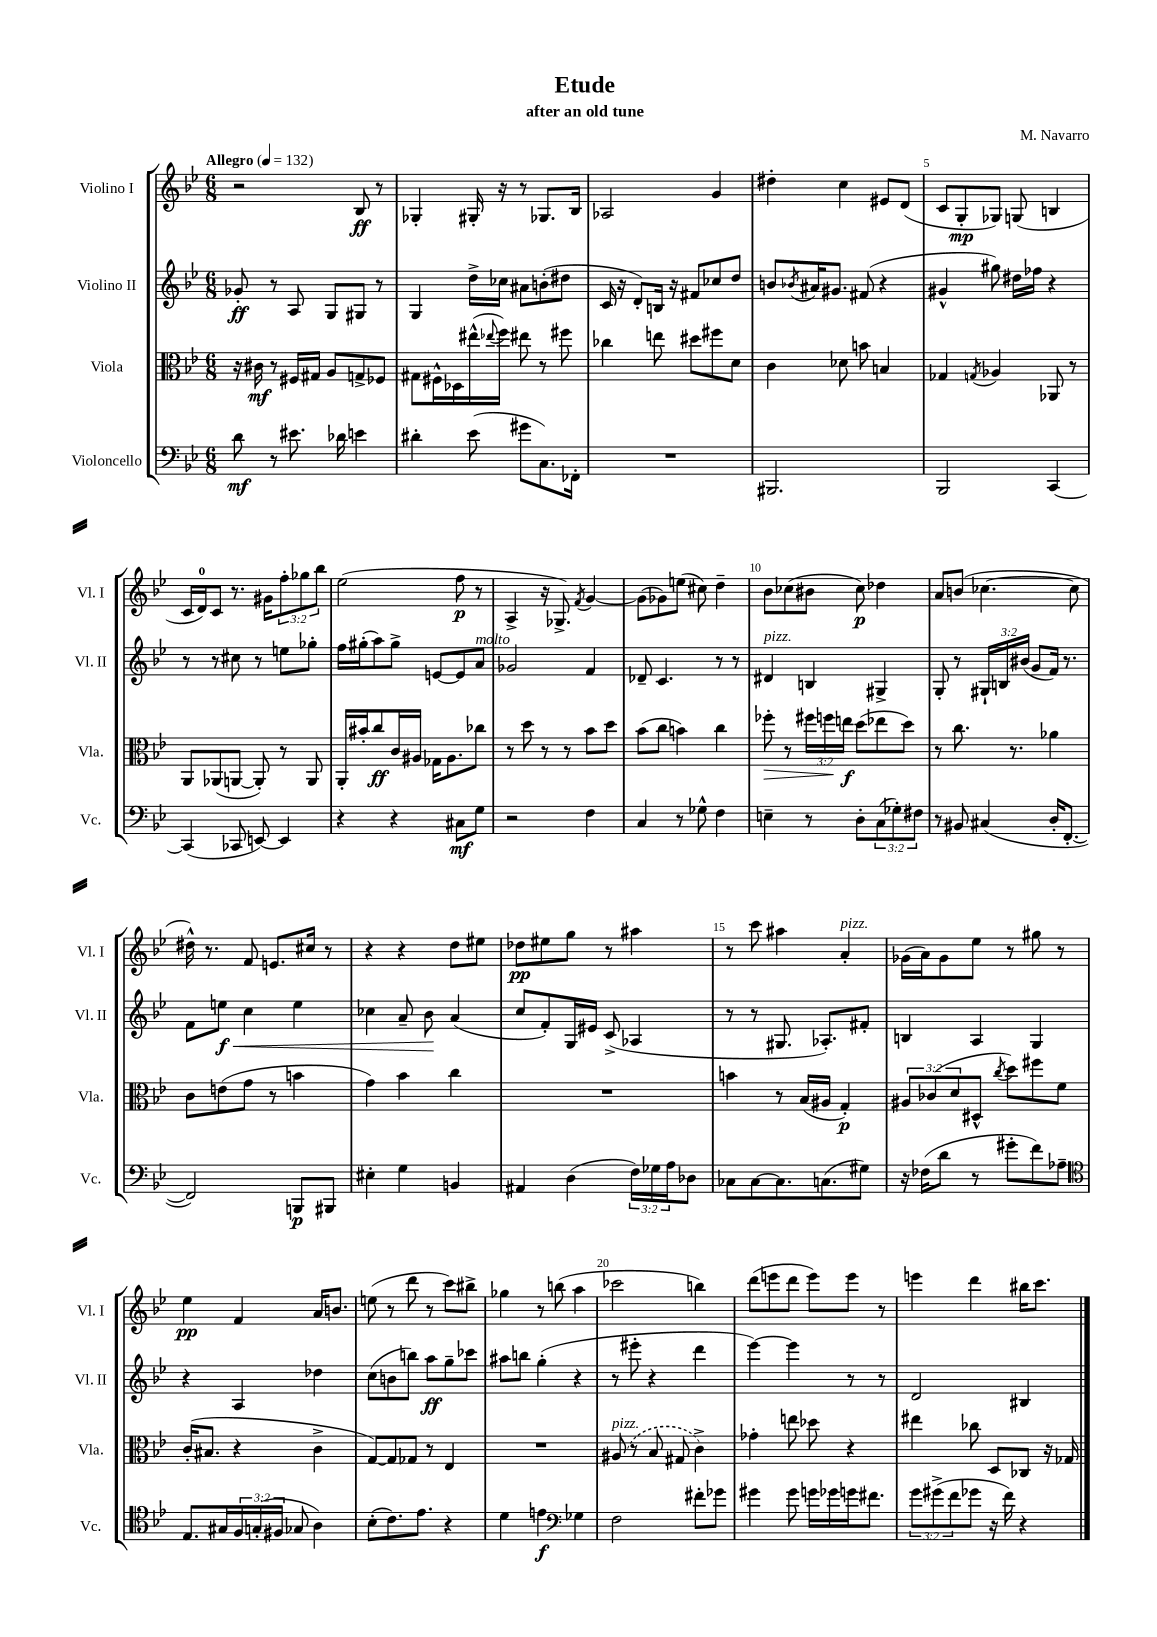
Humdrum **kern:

**kern	**kern	**kern	**kern
*staff4	*staff3	*staff2	*staff1
*clefF4	*clefC3	*clefG2	*clefG2
*k[b-e-]	*k[b-e-]	*k[b-e-]	*k[b-e-]
*M6/8	*M6/8	*M6/8	*M6/8
*MM132	*MM132	*MM132	*MM132
8d	16r	8g-'	2r
.	16c#	.	.
8r	8r	8r	.
8.e#	16F#	8A	.
.	16G#	.	.
.	8A	8G	.
16d-	.	.	.
4e	8G^	8G#	8B-
.	8F-	8r	8r
=	=	=	=
4d#'	8G#	4G	4G-'
.	16F#^^	.	.
.	16D-	.	.
(8e-	(16ee#^^	16dd^	16G#'
.	8qqee-	.	.
.	16ff)	16cc-	16r
8g#	8ee#	8a#	8r
8.C)	8r	(8b'	8.G-
.	8ff#	8dd#	.
16FF-'	.	.	16B-
=	=	=	=
2.r	4cc-	16c	2A-
.	.	16r	.
.	.	8d')	.
.	8ee	16B	.
.	.	16r	.
.	8dd#	8f#	.
.	8ff#	8cc-	4g
.	8d	8dd	.
=	=	=	=
2.BBB#	4c	8b	4dd#'
.	.	8qb-	.
.	.	16a#	.
.	.	8.g#	.
.	8d-	.	4cc
.	8b	(8f#	.
.	4B	4r	8e#
.	.	.	(8d
=	=	=	=
2BBB-	4G-	4g#^^	8c
.	.	.	8G'
.	8qG	.	.
.	4A-	8gg#)	8G-)
.	.	16dd#	(8G
.	.	16ff-	.
[4CC	8AA-	4r	4B
.	8r	.	.
=	=	=	=
(4CC]	8AA	8r	16c
.	.	.	16d)
.	(8AA-	8r	8c
8CC-	[8AA	8cc#	8.r
[8EE)	8AA'])	8r	.
.	.	.	16g#
4EE]	8r	8ee	12ff'
.	.	.	12gg-
.	8AA	8gg-'	.
.	.	.	12bb-
=	=	=	=
4r	16AA'	16ff	(2ee-
.	16b#'	(16gg#'	.
.	8cc	8aa)	.
4r	16c	8gg#^	.
.	16A#	.	.
.	16G-	[8e	.
.	8.A#	.	.
8C#	.	8e]	8ff
8G	8cc-	8a	8r
=	=	=	=
2r	8r	2g-	4A^
.	8dd	.	.
.	8r	.	16r
.	.	.	8.G-^)
.	8r	.	.
.	.	.	8qf
4F	8b-	4f	[4g
.	8dd	.	.
=	=	=	=
4C	(8b-	8d-~	(8g]
.	8cc	4.c	8g-)
8r	4b)	.	(8ee
8G-^^	.	.	8cc#)
4F	4cc	8r	4dd~
.	.	8r	.
=	=	=	=
4E~	8ff-'	4d#	8b-
.	8r	.	(8cc-
8r	24ff#	4B	8b#
.	24ff	.	.
.	24ee	.	.
8D'	(8dd	.	8cc-)
(12C	8ee-	4G#^	4dd-
12G-')	.	.	.
.	8dd)	.	.
12F#	.	.	.
=	=	=	=
8r	8r	8G'	8a
8BB#	8.cc	8r	(8b
(4C#	.	24G#`	[4.cc-
.	.	24B	.
.	8.r	.	.
.	.	(24b#	.
.	.	8g	.
16D'	4a-	16f)	.
[8.FF'	.	8.r	.
.	.	.	8cc-]
=	=	=	=
2FF])	8c	8f	16dd#^^)
.	.	.	8.r
.	(8e	8ee	.
.	8g	4cc	8f
.	8r	.	8.e
8BBB	4b	4ee	.
.	.	.	16cc#
8BBB#	.	.	8r
=	=	=	=
4E#'	4g)	4cc-	4r
4G	4b-	8a~	4r
.	.	8b-	.
4BB	4cc	(4a	8dd
.	.	.	8ee#
=	=	=	=
4AA#	2.r	8cc	8dd-
.	.	8f')	8ee#
(4D	.	16G	8gg
.	.	16e#	.
.	.	(8c^	8r
24F)	.	4A-	4aa#
24G-	.	.	.
24A	.	.	.
8D-	.	.	.
=	=	=	=
8C-	4b	8r	8r
[8C-	.	8r	8ccc
8.C-]	8r	8.G#	4aa#
.	(16B-	.	.
(8.C	16A#	8.A-')	.
.	4G')	.	4a'
8G#)	.	8f#'	.
=	=	=	=
16r	12A#	4B	(16g-
(16F-	.	.	16a)
.	(12c-	.	.
8d	.	.	8g-
.	12d	.	.
8r	8D#^^	4A	8ee-
.	8qcc	.	.
8g#'	8dd)	.	8r
8f)	8ff#	4G	8gg#
8A-~	8f	.	8r
=	=	=	=
*clefC4	*	*	*
8.E-	(16c'	4r	4ee-
.	8.B#	.	.
16G#	.	.	.
24F	4r	4A	4f
(24G'	.	.	.
24F#	.	.	.
8G-	.	.	.
4A)	4c^	4dd-	16a
.	.	.	8.b
=	=	=	=
(8B-'	[8G)	(8cc	(8ee
8.c)	8G]	8b	8r
.	8G-	8bb)	8ddd
8.e-	.	.	.
.	8r	8aa	8r
4r	4E-	8gg~	8ccc)
.	.	8ccc-	8bb#^
=	=	=	=
4d	2.r	8aa#	4gg-
.	.	8bb	.
4e	.	(4gg'	8r
.	.	.	(8bb
*clefF4	*	*	*
4G-	.	4r	4aa
=	=	=	=
2F	(8A#	8r	2ccc-
.	8r	8eee#'	.
.	8B-	4r	.
.	8G#	.	.
8f#'	4c^)	4ddd	4bb)
8g-	.	.	.
=	=	=	=
4g#	4g-'	[4eee-)	(8ddd
.	.	.	8eee
8g#	8ee	4eee-]	8ddd
16g	8dd-	.	8eee)
16g-	.	.	.
16g	4r	8r	8eee
8.f#	.	.	.
.	.	8r	8r
=	=	=	=
12g	4ee#	2d	4eee
(12g#^	.	.	.
12f	.	.	.
8g-	8cc-	.	4ddd
16r	8D	.	.
16f)	.	.	.
4r	8C-	4B#	16bb#
.	.	.	8.ccc
.	16r	.	.
.	16G-	.	.
==	==	==	==
*-	*-	*-	*-
